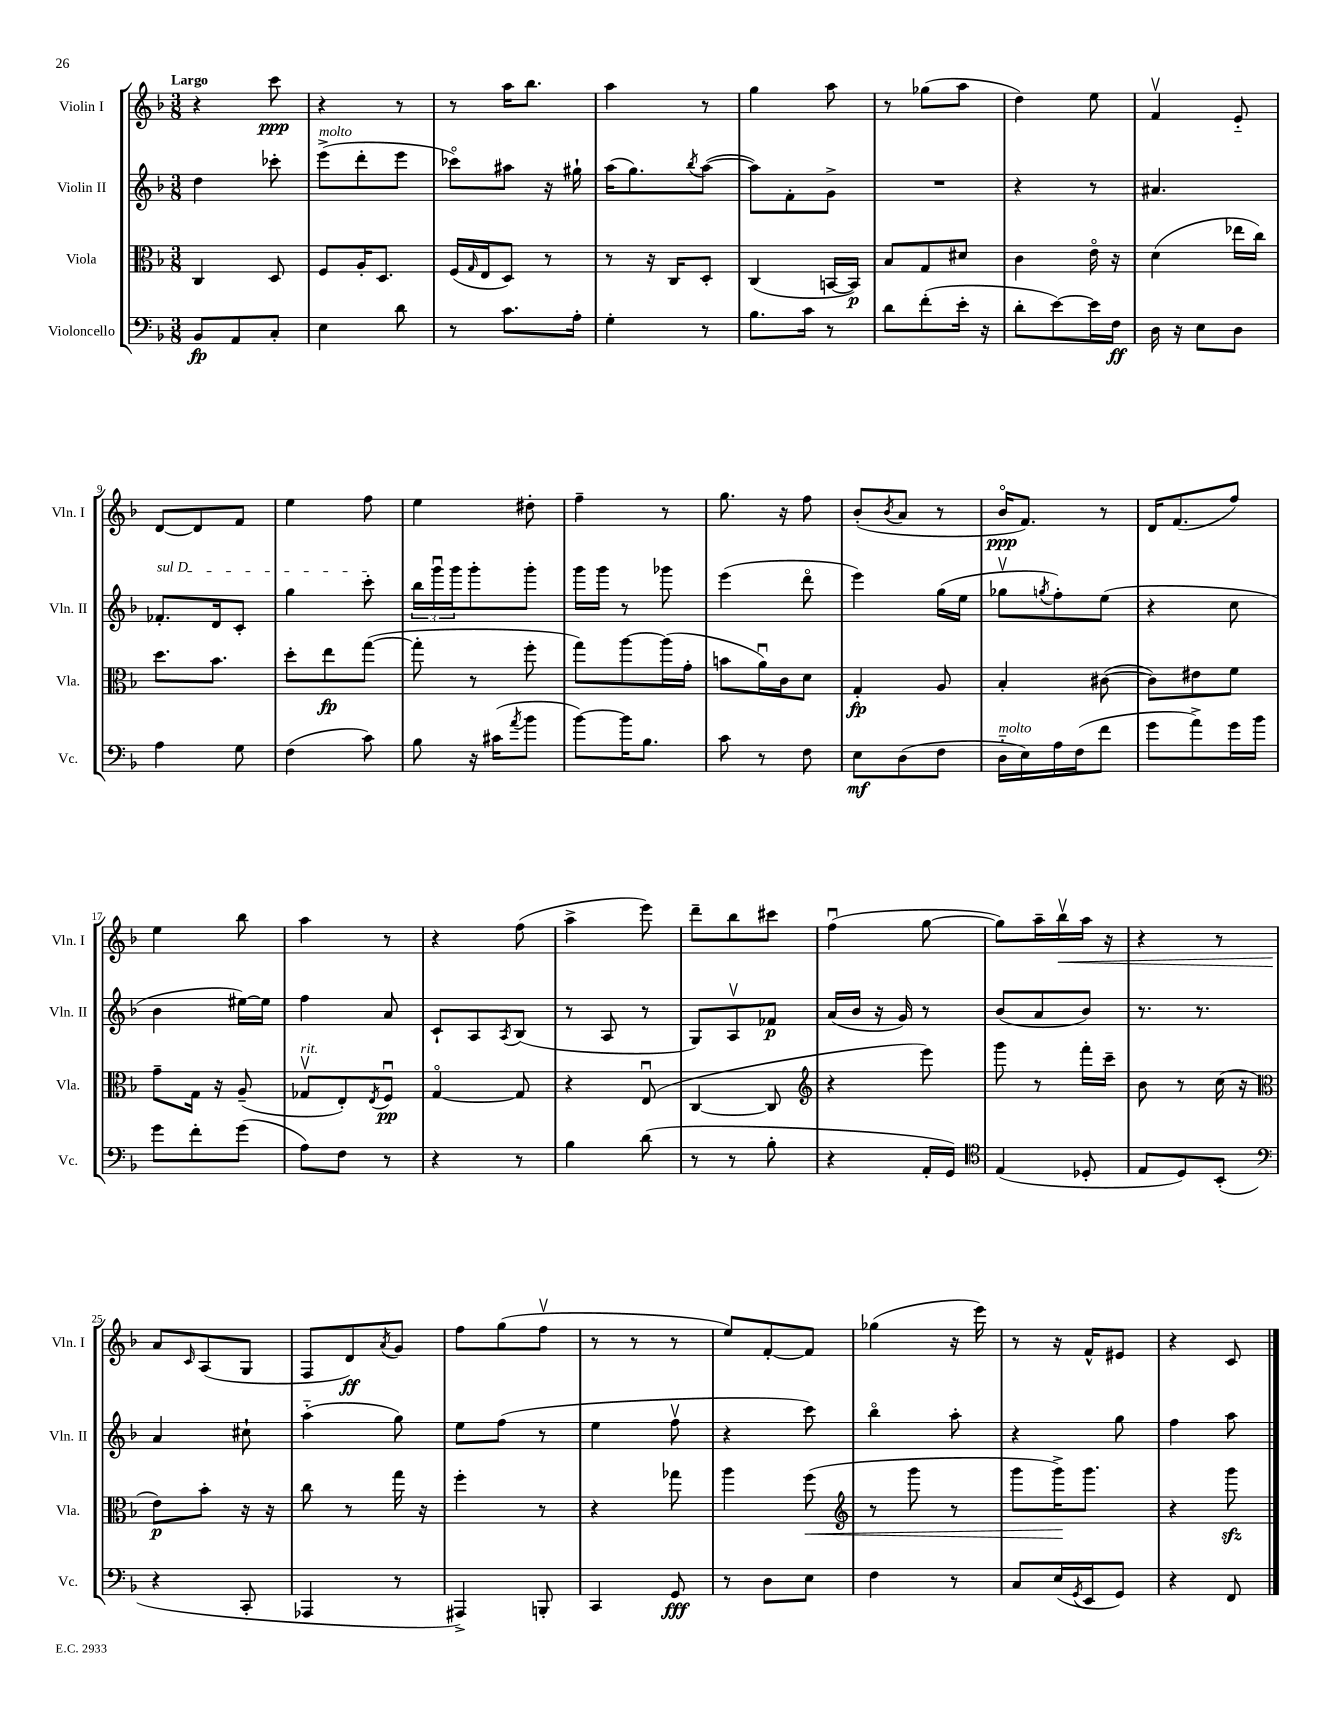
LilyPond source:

<<
\new StaffGroup <<
\new Staff = "s0" \with { instrumentName = "Violin I" shortInstrumentName = "Vln. I" } {
    \clef treble \key f \major \numericTimeSignature \time 3/8 \tempo "Largo"
    r4 c'''8\ppp |
    r4 r8 |
    r8 a''16 bes''8. |
    a''4 r8 |
    g''4 a''8 |
    r8 ges''8( a''8 |
    d''4) e''8 |
    f'4\upbow e'8-_ |
    d'8~ d'8 f'8 |
    e''4 f''8 |
    e''4 dis''8-. |
    f''4-- r8 |
    g''8. r16 f''8 |
    bes'8-.( \acciaccatura { bes'8 } a'8 r8 |
    bes'16\flageolet\ppp f'8.) r8 |
    d'16 f'8.( f''8) |
    e''4 bes''8 |
    a''4 r8 |
    r4 f''8( |
    a''4-> e'''8) |
    d'''8-- bes''8 cis'''8 |
    f''4\downbow( g''8~ |
    g''8) a''16-- bes''16\upbow\< a''16 r16 |
    r4 r8 |
    a'8\! \grace { c'16 } a8( g8 |
    f8 d'8\ff) \acciaccatura { a'8 } g'8 |
    f''8 g''8( f''8\upbow |
    r8 r8 r8 |
    e''8) f'8~-. f'8 |
    ges''4( r16 e'''16) |
    r8 r16 f'16-^ eis'8 |
    r4 c'8 \bar "|." |
}
\new Staff = "s1" \with { instrumentName = "Violin II" shortInstrumentName = "Vln. II" } {
    \clef treble \key f \major \numericTimeSignature \time 3/8
    d''4 ces'''8-. |
    e'''8->^\markup { \italic "molto" }( d'''8-. e'''8 |
    ces'''8\flageolet) ais''8 r16 gis''16-! |
    a''16( g''8.) \acciaccatura { bes''8 } a''8~( |
    a''8) f'8-. g'8-> |
    R4. |
    r4 r8 |
    ais'4. |
    \once \override TextSpanner.bound-details.left.text = \markup { \italic "sul D" } fes'8.-.\startTextSpan d'16 c'8-. |
    g''4 c'''8-.\stopTextSpan |
    \tuplet 3/2 { bes''16 g'''16\downbow g'''16 } g'''8-. g'''8-. |
    g'''16 g'''16 r8 ges'''8 |
    e'''4( d'''8\flageolet |
    e'''4) g''16( e''16 |
    ges''8\upbow \acciaccatura { g''8 } f''8-.) e''8( |
    r4 c''8 |
    bes'4 eis''16~) eis''16 |
    f''4 a'8 |
    c'8-! a8 \acciaccatura { a8 } bes8( |
    r8 a8 r8 |
    g8) a8\upbow fes'8\p |
    a'16( bes'16 r16 g'16) r8 |
    bes'8( a'8 bes'8) |
    r8. r8. |
    a'4 cis''8-! |
    a''4-_( g''8) |
    e''8 f''8( r8 |
    e''4 f''8\upbow |
    r4 c'''8) |
    bes''4\flageolet a''8-. |
    r4 g''8 |
    f''4 a''8 \bar "|." |
}
\new Staff = "s2" \with { instrumentName = "Viola" shortInstrumentName = "Vla." } {
    \clef alto \key f \major \numericTimeSignature \time 3/8
    c4 d8 |
    f8 a16-. d8. |
    f16( \grace { g16 } e16 d8) r8 |
    r8 r16 c16 d8-. |
    c4( b,16~ b,16\p) |
    bes8 g8 dis'8 |
    c'4 e'16\flageolet r16 |
    d'4( ees''16 c''16) |
    d''8. bes'8. |
    d''8-. e''8\fp g''8~( |
    g''8-. r8 f''8-. |
    g''8) a''8~ a''16( g'16-. |
    b'8 a'16\downbow) c'16 d'8 |
    g4-.\fp a8 |
    bes4-. cis'8~( |
    cis'8) eis'8 f'8 |
    g'8-- g16 r16 a8--( |
    ges8\upbow^\markup { \italic "rit." } e8-.) \acciaccatura { e8 } f8\downbow\pp |
    g4~\flageolet g8 |
    r4 e8\downbow( |
    c4~ c8 |
    \clef treble r4 e'''8) |
    g'''8 r8 f'''16-. c'''16-- |
    bes'8 r8 c''16( r16 |
    \clef alto e'8\p) bes'8-. r16 r16 |
    c''8 r8 g''16 r16 |
    f''4-. r8 |
    r4 ges''8 |
    a''4 f''8\<( |
    \clef treble r8 g'''8 r8 |
    g'''8 g'''16->\!) g'''8. |
    r4 g'''8\sfz \bar "|." |
}
\new Staff = "s3" \with { instrumentName = "Violoncello" shortInstrumentName = "Vc." } {
    \clef bass \key f \major \numericTimeSignature \time 3/8
    bes,8\fp a,8 c8-. |
    e4 d'8 |
    r8 c'8. a16-. |
    g4-. r8 |
    bes8. c'16 r8 |
    d'8 f'8-.( e'16-. r16 |
    d'8-. e'8~) e'16 f16\ff |
    d16 r16 e8 d8 |
    a4 g8 |
    f4( c'8) |
    bes8 r16 cis'16( \acciaccatura { a'8 } bes'8 |
    bes'8~) bes'16 bes8. |
    c'8 r8 f8 |
    e8\mf d8( f8 |
    d16-_^\markup { \italic "molto" } e16) a16 f16( f'8 |
    g'8 a'8->) g'16 bes'16 |
    g'8 f'8-. g'8( |
    a8) f8 r8 |
    r4 r8 |
    bes4 d'8( |
    r8 r8 bes8-. |
    r4 a,16-. g,16) |
    \clef tenor e4( des8-. |
    e8 d8) bes,8-.( |
    \clef bass r4 c,8-. |
    aes,,4 r8 |
    ais,,4->) b,,8-. |
    c,4 g,8\fff |
    r8 d8 e8 |
    f4 r8 |
    c8 e16( \acciaccatura { g,8 } e,16 g,8) |
    r4 f,8 \bar "|." |
}
>>
>>
